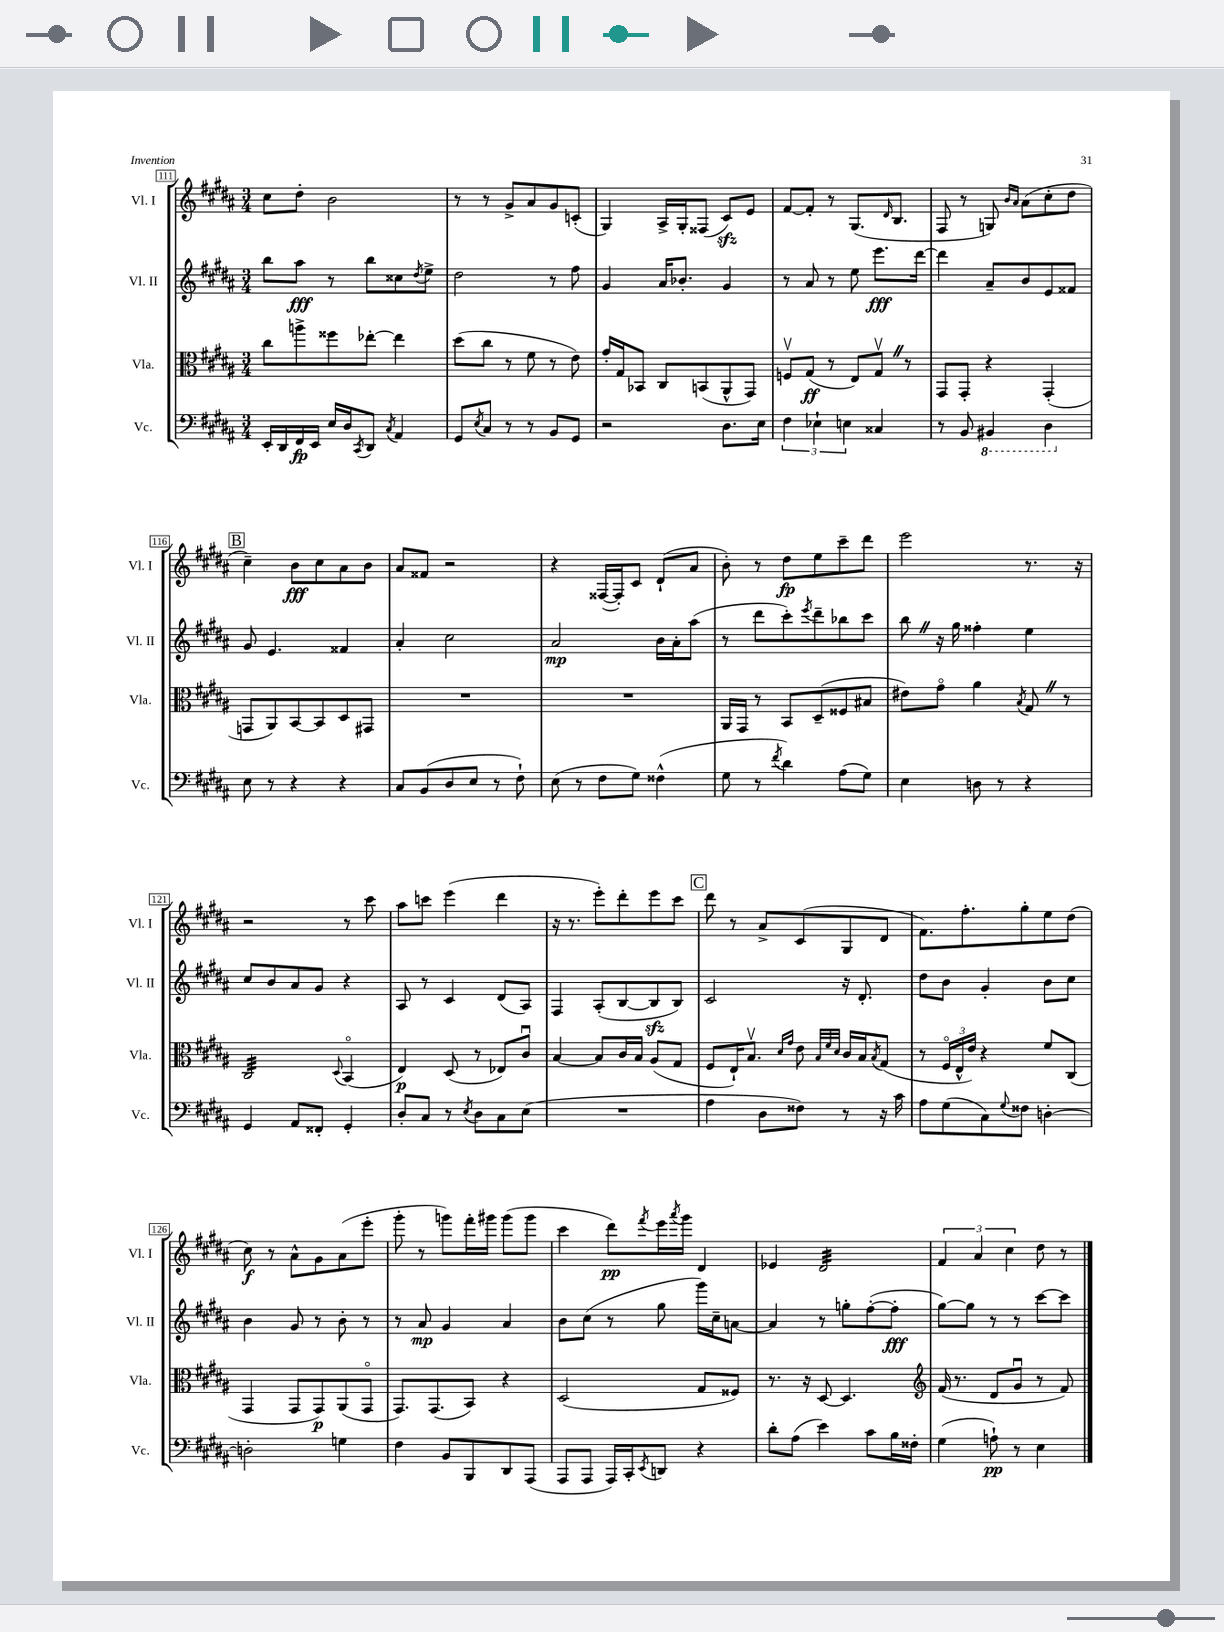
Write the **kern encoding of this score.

**kern	**kern	**kern	**kern
*staff4	*staff3	*staff2	*staff1
*clefF4	*clefC3	*clefG2	*clefG2
*k[f#c#g#d#a#]	*k[f#c#g#d#a#]	*k[f#c#g#d#a#]	*k[f#c#g#d#a#]
*M3/4	*M3/4	*M3/4	*M3/4
16EE'	8cc#	8bb	8cc#
16DD#	.	.	.
16FF#	8aa^	8aa#	8dd#'
16EE	.	.	.
16E	8ff##	8r	2b
16D#	.	.	.
8qCC#	.	.	.
8DD#	[8ee-'	8bb	.
8qC#	.	.	.
4AA#	4ee-]	8cc##	.
.	.	8qdd#	.
.	.	8ee^	.
=	=	=	=
8GG#	(8dd#	2dd#	8r
8qE	.	.	.
8C#	8cc#	.	8r
8r	8r	.	8g#^
8r	8f#	.	8a#
8BB	8r	8r	8g#
8GG#	8e)	8ff#	(8c'
=	=	=	=
2r	16g#'	4g#	4G#)
.	16G#	.	.
.	8BB-	.	.
.	8C#	16a#	16A#^
.	.	8.b-'	16G#'
.	(8BB	.	(8F##
8.D#	8AA#^^	4g#	8c#)
.	8GG#)	.	8e
16E	.	.	.
=	=	=	=
6F#	8Fv	8r	[8f#
.	(8G#	8a#	8f#']
6E-`	.	.	.
.	8r	8r	8r
6E	.	.	.
.	8E)	8ee	(8.G#
4C##	8G#v	8.eee	.
.	.	.	16qqd#
.	.	.	8.B
.	8r	.	.
.	.	[16ddd#	.
=	=	=	=
8r	8GG#	4ddd#]	8F#
8BB	8GG#'	.	8r
4BBB#	4r	8a#~	8G)
.	.	.	16qqb
.	.	.	16qqa#
.	.	8b	(8a#
4DD#	(4GG#'	8e	8cc#'
.	.	8f##	8dd#
=	=	=	=
8E	8GG	8g#	4cc#~)
8r	8AA#)	4.e	.
4r	[8BB	.	8b
.	8BB]	.	8cc#
4r	8D#	4f##	8a#
.	8GG#	.	8b
=	=	=	=
8C#	2.r	4a#'	8a#
(8BB	.	.	8f##
8D#	.	2cc#	2r
8E	.	.	.
8r	.	.	.
8F#`)	.	.	.
=	=	=	=
(8E	2.r	2a#	4r
8r	.	.	.
8F#	.	.	([16F##
.	.	.	16F##'])
8G#)	.	.	8c#
(4F##^^	.	16b	(8d#`
.	.	16a#'	.
.	.	(8aa#	8a#
=	=	=	=
8G#	16AA#	8r	8b')
.	16GG#	.	.
8r	8r	8ddd#	8r
8qf#	.	.	.
4d#)	8BB	8ccc#')	8dd#
.	.	8qeee	.
.	(8D#~	8ddd#~	8ee
(8A#	8F##	8bb-	8ccc#~
8G#)	8B#	8ccc#	8ddd#
=	=	=	=
4E	8e#)	8bb	2eee
.	8g#o	16r	.
.	.	16gg#	.
8D	4a#	4ff##'	.
8r	.	.	.
.	8qB	.	.
4r	8G#	4ee	8.r
.	8r	.	.
.	.	.	16r
=	=	=	=
4GG#	2C#	8cc#	2r
.	.	8b	.
8AA#	.	8a#	.
8FF##'	.	8g#	.
.	8qqD#	.	.
4GG#'	(4BBo	4r	8r
.	.	.	8ccc#
=	=	=	=
8D#'	4E)	8A#	8aa#
8C#	.	8r	8ccc
8r	(8D#	4c#	(4eee
8qE	.	.	.
8D#	8r	.	.
8C#	8E-)	(8d#	4ddd#
(8E	8c#u	8A#)	.
=	=	=	=
2.r	[4B	4F#	16r
.	.	.	8.r
.	8B]	(8A#'	8eee')
.	16c#	[8B	8ddd#'
.	16B	.	.
.	(8A#	8B]	8eee
.	8G#	8B)	8ccc#
=	=	=	=
4A#	8F#	2c#	8ddd#
.	16E`)	.	8r
.	8.Bv	.	.
8D#	.	.	8a#^
.	16qqd#	.	.
.	16qqg#	.	.
8F##)	8e	.	(8c#
.	32qqB	.	.
.	32qqf#	.	.
.	32qqd#	.	.
8r	16c#	16r	8G#
.	16B	8.d#'	.
.	8qB	.	.
16r	(8G#	.	8d#
16c#	.	.	.
=	=	=	=
8A#	8r	8dd#	8.f#)
(8G#	24F#o	8b	.
.	24E^^	.	.
.	.	.	8.ff#'
.	24e)	.	.
8C#)	4r	4g#'	.
8qqG#	.	.	.
8F##	.	.	8gg#'
[4D'	8f#	8b	8ee
.	(8C#	8cc#	(8dd#
=	=	=	=
2D']	4GG#	4b	8cc#)
.	.	.	8r
.	8GG#	8g#	8a#^^
.	8GG#)	8r	8g#
4G	(8AA#	8b'	(8a#
.	8GG#o	8r	8eee'
=	=	=	=
4F#	8.GG#)	8r	8ggg#'
.	.	8a#	8r
.	(8.GG#	.	.
8BB	.	4g#	8ggg)
8BBB	8BB)	.	16fff#'
.	.	.	16ggg#
8DD#	4r	4a#	(8ggg#
(8AAA#	.	.	8ggg#
=	=	=	=
8AAA#	(2D#	8b	4ccc#
8AAA#	.	(8cc#	.
16AAA#)	.	8r	8ddd#)
16CC#'	.	.	.
8qEE	.	.	8qfff#
8DD	.	8gg#	16eee
.	.	.	8qaaa#
.	.	.	16ggg#
4r	8G#	16ggg#)	4d#
.	.	16cc#~	.
.	8F##)	[8a	.
=	=	=	=
8d#'	8.r	4a]	4e-
(8A#	.	.	.
.	16r	.	.
4e)	[8D#	8r	2d#
.	4.D#]	8gg'	.
8c#	.	([8ff#'	.
16B	.	8ff#']	.
16F##'	.	.	.
=	=	=	=
*	*clefG2	*	*
(4G#	(16f#	[8gg#)	6f#
.	8.r	.	.
.	.	8gg#]	.
.	.	.	6a#
8A`)	8d#	8r	.
.	.	.	6cc#
8r	8g#u	8r	.
4E	8r	[8ccc#	8dd#
.	8f#)	8ccc#]	8r
==	==	==	==
*-	*-	*-	*-
